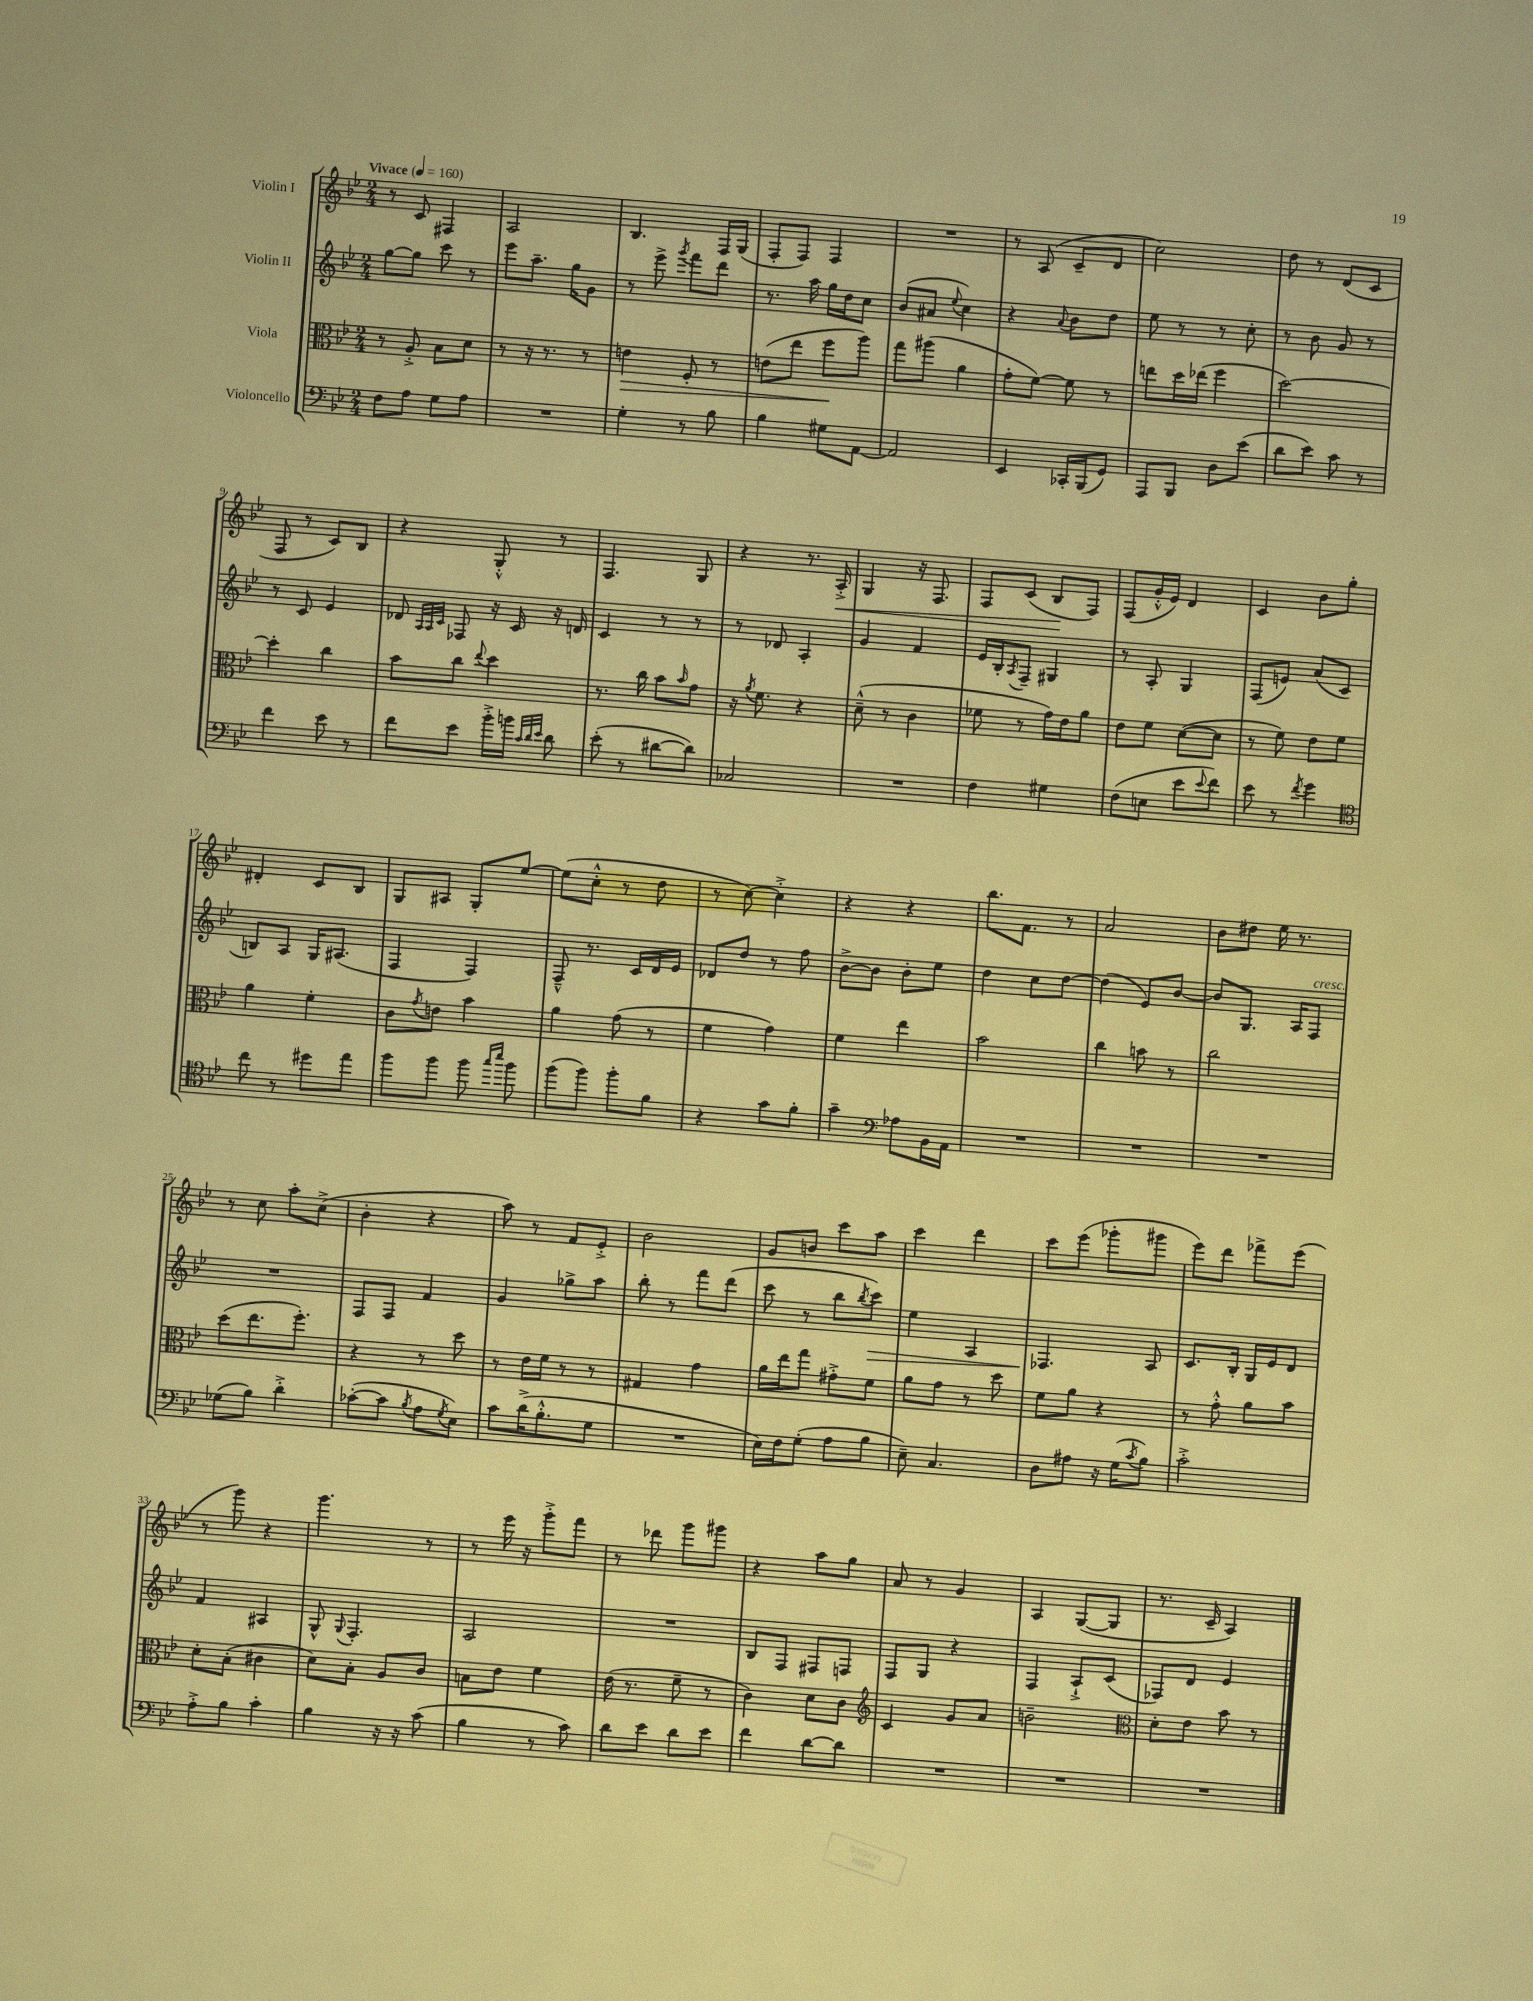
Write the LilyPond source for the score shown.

<<
\new StaffGroup <<
\new Staff = "s0" \with { instrumentName = "Violin I" } {
    \clef treble \key bes \major \numericTimeSignature \time 2/4 \tempo "Vivace" 4 = 160
    r8 c'8 fis4 |
    a2 |
    bes4. f16 g16( |
    f8-. f8) f4 |
    R2 |
    r8 a8( c'8-- d'8 |
    c''2) |
    d''8 r8 d'8( c'8 |
    f8 r8 c'8) bes8 |
    r4 g8-.-^ r8 |
    f4. g8 |
    r4 r8. a16-.->\< |
    g4 r16 f8. |
    f8 c'8( bes8\! f8) |
    f8( g'16-.-^ ees'16) d'4 |
    c'4 bes'8 g''8-. |
    dis'4-. c'8 bes8 |
    g8 ais8 g8-. ees''8~ |
    ees''8( c''8-.-^ r8 d''8 |
    r8 c''8~) c''4-.-> |
    r4 r4 |
    bes''8. f'8. r8 |
    a'2 |
    bes'8 dis''8 ees''16 r8. |
    r8 c''8 a''8-. c''8->( |
    bes'4-. r4 |
    a''8) r8 f'8 ees'8-.-> |
    bes'2 |
    g'8 b'8 c'''8 a''8 |
    c'''4 d'''4 |
    c'''8 ees'''8( ges'''8-. gis'''8 |
    ees'''8) d'''8 fes'''8-> ees'''8( |
    r8 g'''8) r4 |
    g'''4. r8 |
    r8 ees'''16 r16 g'''8-.-> f'''8 |
    r8 des'''8 g'''8 gis'''8 |
    r4 a''8 g''8 |
    a'8 r8 g'4 |
    a4 g8~( g8 |
    r8. c'16-- a4) \bar "|." |
}
\new Staff = "s1" \with { instrumentName = "Violin II" } {
    \clef treble \key bes \major \numericTimeSignature \time 2/4
    g''8~ g''8 c'''8 r8 |
    ees'''8 a''8.-- g''16 g'8 |
    r8 ees'''8-> \acciaccatura { g'''8 } f'''8 d'''8 |
    r8. a''16 g''16 d''16 c''8 |
    bes'8( ais'8 \appoggiatura { ees''8 } c''4) |
    r4 \appoggiatura { a'8 } bes'8 d''8 |
    ees''8 r8 r8 c''8-. |
    r8 bes'8 g'8 r8 |
    r8 c'8 ees'4 |
    des'8 \grace { a32 a32 c'32 } fes8 r16 c'16 r16 d'16 |
    c'4 r8 r8 |
    r8 des'8 a4-. |
    g'4 f'4 |
    ees'16 bes16-. \acciaccatura { a8 } f8-- gis4 |
    r8 a8-. g4 |
    f8( e'8) a'8( c'8 |
    b8) a8 g16 ais8.( |
    f4 f4) |
    f8---^ r8. c'16 d'16 ees'16 |
    des'8 d''8 r8 f''8 |
    bes'8~-> bes'8 bes'8-. ees''8 |
    d''4 c''8 d''8~ |
    d''4( ees'8) bes'8~ |
    bes'8 g8. a16 f8^\markup { \italic "cresc." } |
    R2 |
    f8 f8 f'4 |
    g'4 ges''8-> a''8 |
    bes''8-. r8 f'''8 d'''8( |
    c'''8 r8 bes''8 \acciaccatura { bes''8 } c'''8\>) |
    ees''4 a4 |
    fes4.\! a8 |
    c'8. bes16-. g16 ees'16 d'8 |
    f'4 ais4 |
    g8-^ \appoggiatura { g8 } f4.-. |
    a2 |
    R2 |
    bes8 f8 fis8 f8 |
    f8 g8 r4 |
    f4 a8-!-> c'8( |
    fes8) d'8 ees'4 \bar "|." |
}
\new Staff = "s2" \with { instrumentName = "Viola" } {
    \clef alto \key bes \major \numericTimeSignature \time 2/4
    r8 a8-.-> bes8 d'8 |
    r8 r16 r8. r8 |
    e'4\> f8-. r8 |
    e'8( ees''8 f''8\! a''8) |
    g''8 ais''8( a'4 |
    g'8-. f'8~) f'8 r8 |
    e''8 d''16 ees''16( f''4 |
    d''2~) |
    d''4-. c''4 |
    bes'8 c''8 \appoggiatura { ees''8 } d''4 |
    r8. c''16 bes'8 \grace { bes'16 } g'8 |
    r16 \acciaccatura { a'8 } f'8. r4 |
    d'8---^( r8 c'4 |
    fes'8 r8 g'16) ees'16 a'8 |
    ees'8 f'8 d'8~( d'8 |
    r8 f'8) ees'8 f'8 |
    a'4 f'4-. |
    c'8 \acciaccatura { g'8 } e'8 bes'4 |
    a'4 g'8( r8 |
    f'4 g'4) |
    f'4 ees''4 |
    bes'2 |
    c''4 b'8 r8 |
    c''2 |
    d''8( ees''8. f''8.-.) |
    r4 r8 d''8 |
    r8 ees'16 f'16 r8 r8 |
    gis4 g'4 |
    a'16 ees''16 g''8 gis'8-.-> f'8 |
    a'8 g'8 r8 d''8 |
    f'8 a'8 r4 |
    r8 g'8-.-^ a'8 bes'8 |
    d'8-. bes8-.( cis'4 |
    d'8) bes8-. a8 c'8 |
    b8 ees'8 f'4 |
    ees'16( r8. f'8-- r8 |
    c'4) d'8 c'8 |
    \clef treble c'4 g'8 a'8 |
    b'2-- |
    \clef alto d'8-. ees'8 bes'8 r8 \bar "|." |
}
\new Staff = "s3" \with { instrumentName = "Violoncello" } {
    \clef bass \key bes \major \numericTimeSignature \time 2/4
    f8 a8 g8 a8 |
    R2 |
    g4-. r8 bes8 |
    bes4 gis8 a,8~ |
    a,2 |
    ees,4 ces,16-. bes,,16( g,8) |
    a,,8 bes,,8 d8 ees'8( |
    d'8 ees'8) c'8 r8 |
    f'4 ees'8 r8 |
    f'8 ees'8 bes'16-.-> b'16 \grace { c'32 d'32 ees'32 } d'8 |
    ees'8-.( r8 dis'8~ dis'8) |
    ces2 |
    R2 |
    f4 gis4 |
    f8( e8 ees'8 \appoggiatura { ees'8 } f'8) |
    ees'8 r8 \acciaccatura { f'8 } g'4 |
    \clef tenor c''8 r8 dis''8 ees''8 |
    f''8 f''8 f''8 \grace { g''16 bes''16 } f''8 |
    f''8( f''8) f''8-. f'8 |
    r4 g'8 f'8-. |
    g'4-- \clef bass aes8 bes,16 a,16 |
    R2 |
    R2 |
    R2 |
    ges8( bes8) d'4-.-> |
    ces'8~-.( ces'8 \acciaccatura { bes8 } a8 \acciaccatura { g8 } ees8) |
    c'8 d'16->( bes8.-.-^ g8 |
    R2 |
    ees16) f16 g8-.( a8 bes8 |
    ees8--) c4. |
    d8 ais8 r16 g16( \acciaccatura { c'8 } bes8) |
    c'2-.-> |
    a8-.-> bes8 c'4-. |
    bes4 r16 r16 c'8( |
    bes4 r8 c'8) |
    d'8 ees'8 d'8 ees'8 |
    f'4 d'8~ d'8 |
    R2 |
    R2 |
    R2 \bar "|." |
}
>>
>>
